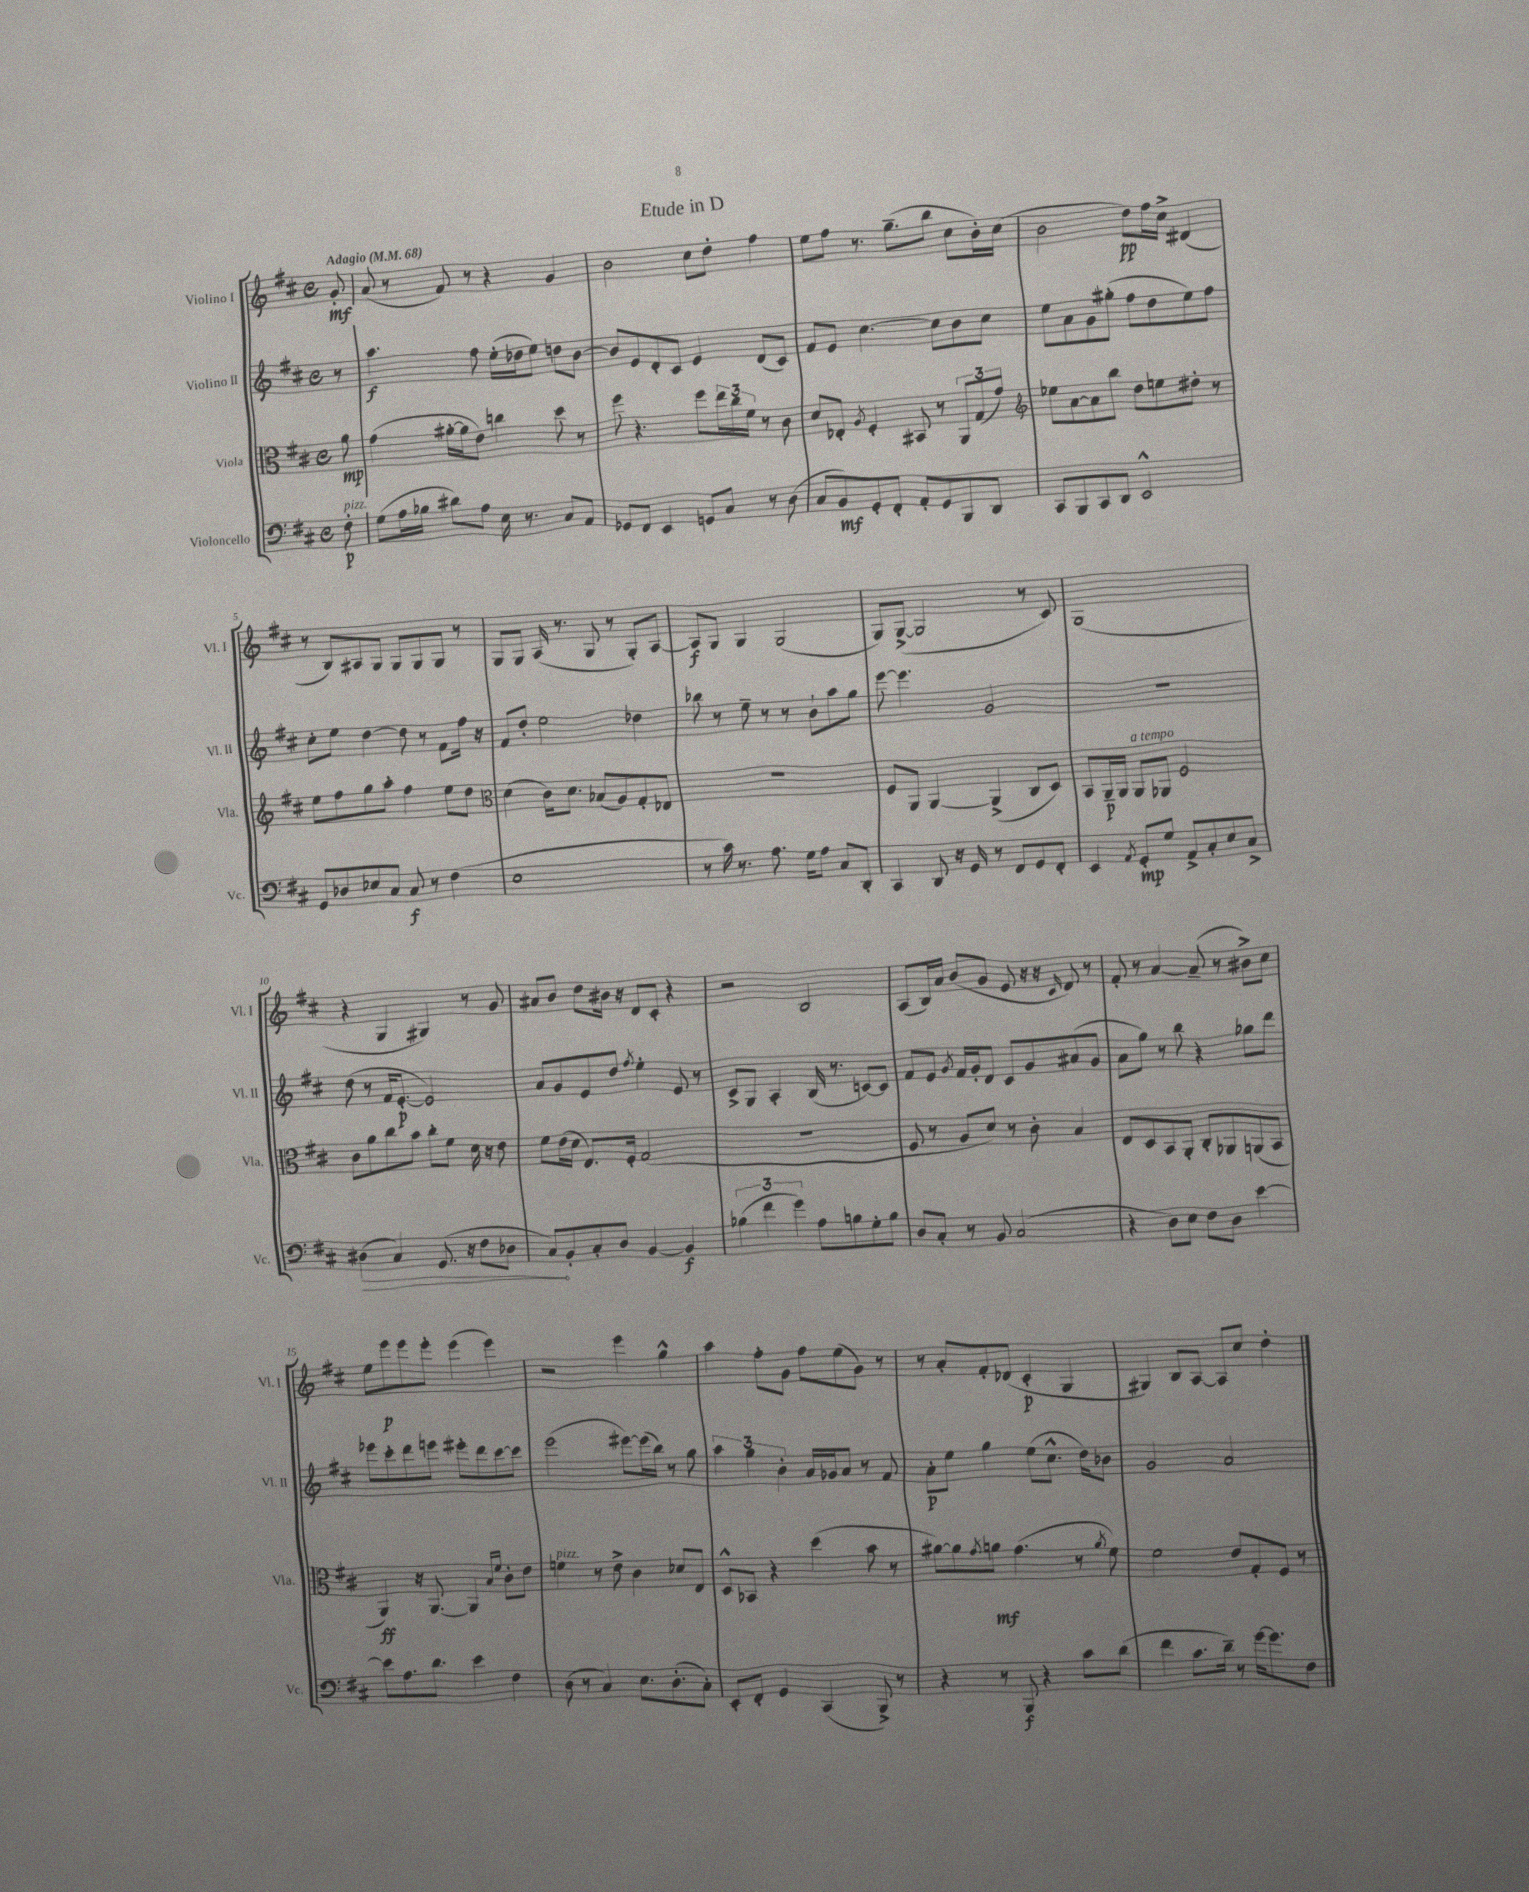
\header { title = "Etude in D" }
<<
\new StaffGroup <<
\new Staff = "s0" \with { instrumentName = "Violino I" shortInstrumentName = "Vl. I" } {
    \clef treble \key d \major \defaultTimeSignature \time 4/4 \partial 8 \tempo "Adagio" 4 = 68
    g'8-.\mf |
    a'8( r8 fis'8) r8 r4 g'4 |
    b'2 cis''8 d''8-. fis''4 |
    e''8 fis''8 r8. g''8.--( b''8 cis''8 b'16-.) cis''16( |
    b'2 d''8\pp) fis''16 cis''16-> dis'4( |
    r8 b8) ais8 g8 g8 g8 g8 r8 |
    g8 g8 a16( r8. g8 r8 g8-.) a8~ |
    a8\f g8 g4 g2( |
    g8) g8~->( g2 r8 cis'8) |
    g1( |
    r4 g4 gis4) r8 g'8 |
    ais'8 b'8 d''8 bis'16 r16 d'8 cis'8-. r4 |
    r2 b2 |
    a8( b16) a'16 b'8( g'8 e'8 r16 r16 \grace { cis'16 } d'8) r8 |
    fis'8-. r8 a'4~ a'8--( r8 bis'8->) cis''8 |
    e''8 e'''8\p e'''8 e'''8-. e'''4( e'''4) |
    r2 e'''4 g''4-^ |
    a''4 fis''8-. g'8 fis''8 e''8( g'8) r8 |
    r8 a'8-. fis'8-. des'8( cis'4-.\p g4 |
    gis4) b8 a8~ a8 cis''8 d''4-. \bar "|." |
}
\new Staff = "s1" \with { instrumentName = "Violino II" shortInstrumentName = "Vl. II" } {
    \clef treble \key d \major \defaultTimeSignature \time 4/4 \partial 8
    r8 |
    a''4.\f fis''8 e''16-.( des''16 e''8) d''8 b'8~ |
    b'8 e'8 d'8-. cis'8 e'4 d'8( cis'8) |
    fis'8 e'8 cis''4.~ cis''8 b'8 cis''8 |
    e''8 a'8 g'8 gis''8-.( fis''8 d''8 e''8) fis''8 |
    cis''8-. e''8 d''4~ d''8 r8 fis'8 fis''16 r16 |
    fis'8 d''8-. e''2 des''4 |
    bes''8 r8 e''8-- r8 r8 b'8-! a''8 g''8 |
    e'''8~ e'''4. g'2 |
    R1 |
    d''8( r8 fis'16 e'8.~-.\p e'2) |
    a'8 g'8 e'8 d''8 \acciaccatura { fis''8 } e''4-. e'8 r8 |
    cis'8-> g8 a4-. b16( r8. c'8~) c'8 |
    fis'8 e'8 \acciaccatura { g'8 } fis'16 g'16-. d'8 cis'8 g'8 ais'8( g'8 |
    a'8 g''8) r8 b''8 r4 ges''8 d'''8 |
    ees'''8 cis'''8-. d'''8 e'''8 eis'''8-. d'''8 cis'''8~ cis'''8 |
    e'''2( eis'''8~) eis'''16( b''16) r8 g''8 |
    \tuplet 3/2 { a''4 g''4 b'4-. } a'16 ges'16 a'8 r8 fis'8 |
    a'8-.\p e''8 g''4 e''8( cis''8.-^ d''16) bes'8 |
    g'2 a'2 \bar "|." |
}
\new Staff = "s2" \with { instrumentName = "Viola" shortInstrumentName = "Vla." } {
    \clef alto \key d \major \defaultTimeSignature \time 4/4 \partial 8
    a'8\mp |
    g'4( ais'16~-. ais'16 e'8) c''4 d''8 r8 |
    fis''8 r4. fis''8 \tuplet 3/2 { e''16 cis''16 fis'16 } r8 cis'8 |
    d'8 ees8-. \acciaccatura { a8 } fis4-. bis,8 r8 \tuplet 3/2 { a,8 g8( g'8) } |
    \clef treble ees''8 a'8~ a'8 b''8 d''8 e''8 dis''8-. r8 |
    e''8 fis''8 g''8 a''8-. fis''4 e''8 d''8 |
    \clef alto d'4( cis'16) d'8. bes8( a8) g8-. ees8 |
    r1 |
    fis8 a,8 a,4~ a,4->( cis8 d8) |
    b,8 a,16--\p a,16 a,8^\markup { \italic "a tempo" } aes,8 fis2 |
    cis'8 a'8 cis''8 b'8 cis''8-. fis'8 d'16 r16 e'8 |
    fis'8 e'16( d'16 e8.) fis16-. g2( |
    R1 |
    fis8 r8 a8 d'8) r8 cis'8-. b4 |
    e8 d8 b,8 a,8-. cis8-. aes,8 a,8( b,8 |
    a,4\ff) r16 a,8.~ a,4 \grace { b16 fis'16 } cis'8-. e'8 |
    f'4^\markup { \italic "pizz." } r8 e'8-> cis'4 des'8 e8 |
    d8-^ bes,8 r4 d''4( b'8 r8 |
    ais'8~) ais'8 \acciaccatura { g'8 } a'8\mf g'4.( r8 \acciaccatura { a'8 } fis'8) |
    fis'2 e'8 g8-. fis8 r8 \bar "|." |
}
\new Staff = "s3" \with { instrumentName = "Violoncello" shortInstrumentName = "Vc." } {
    \clef bass \key d \major \defaultTimeSignature \time 4/4 \partial 8
    fis8-.\p^\markup { \italic "pizz." } |
    g8( a16 bes16 dis'8) a8 e16 r8. cis8 a,8 |
    ges,8 fis,8 e,4 g,8 cis8 r8 d8( |
    cis8 b,8\mf) g,8-. fis,8-. a,8-. g,8 b,,8 d,8 |
    cis,8 b,,8 cis,8 d,8 e,2-^ |
    g,8 des8 ees8 cis8 cis8\f r8 fis4( |
    e1 |
    r8 cis'16) r8. a8. g16 a8 cis8 d,8-. |
    cis,4 d,8 r16 g,16 r8 fis,8 g,8 fis,8-. |
    e,4 \acciaccatura { a,8 } g,8-.\mp g8 a,8-> cis8-. e8 cis8-> |
    \once \override Hairpin.circled-tip = ##t dis4\>( cis4) g,8.( r16 fis8 des8 |
    cis8\!) b,8-. cis8-. d8 b,4~ b,4\f |
    \tuplet 3/2 { bes4( fis'4 g'4) } a8 b8 g8-. b8 |
    d8 cis8-. r8 b,8 cis2( |
    r4 d8) e8 fis8 d8 e'4~ |
    e'8 a8. d'8. e'4 fis4 |
    d8( r8 cis4) e8. d8.-.( cis8-.) |
    e,8-. fis,8-. g,4 cis,4( b,,8->) r8 |
    r4 r8 b,,8\f r4 cis'8 d'8( |
    fis'4 cis'8. d'16--) r8 g'16~ g'8. fis8 \bar "|." |
}
>>
>>
